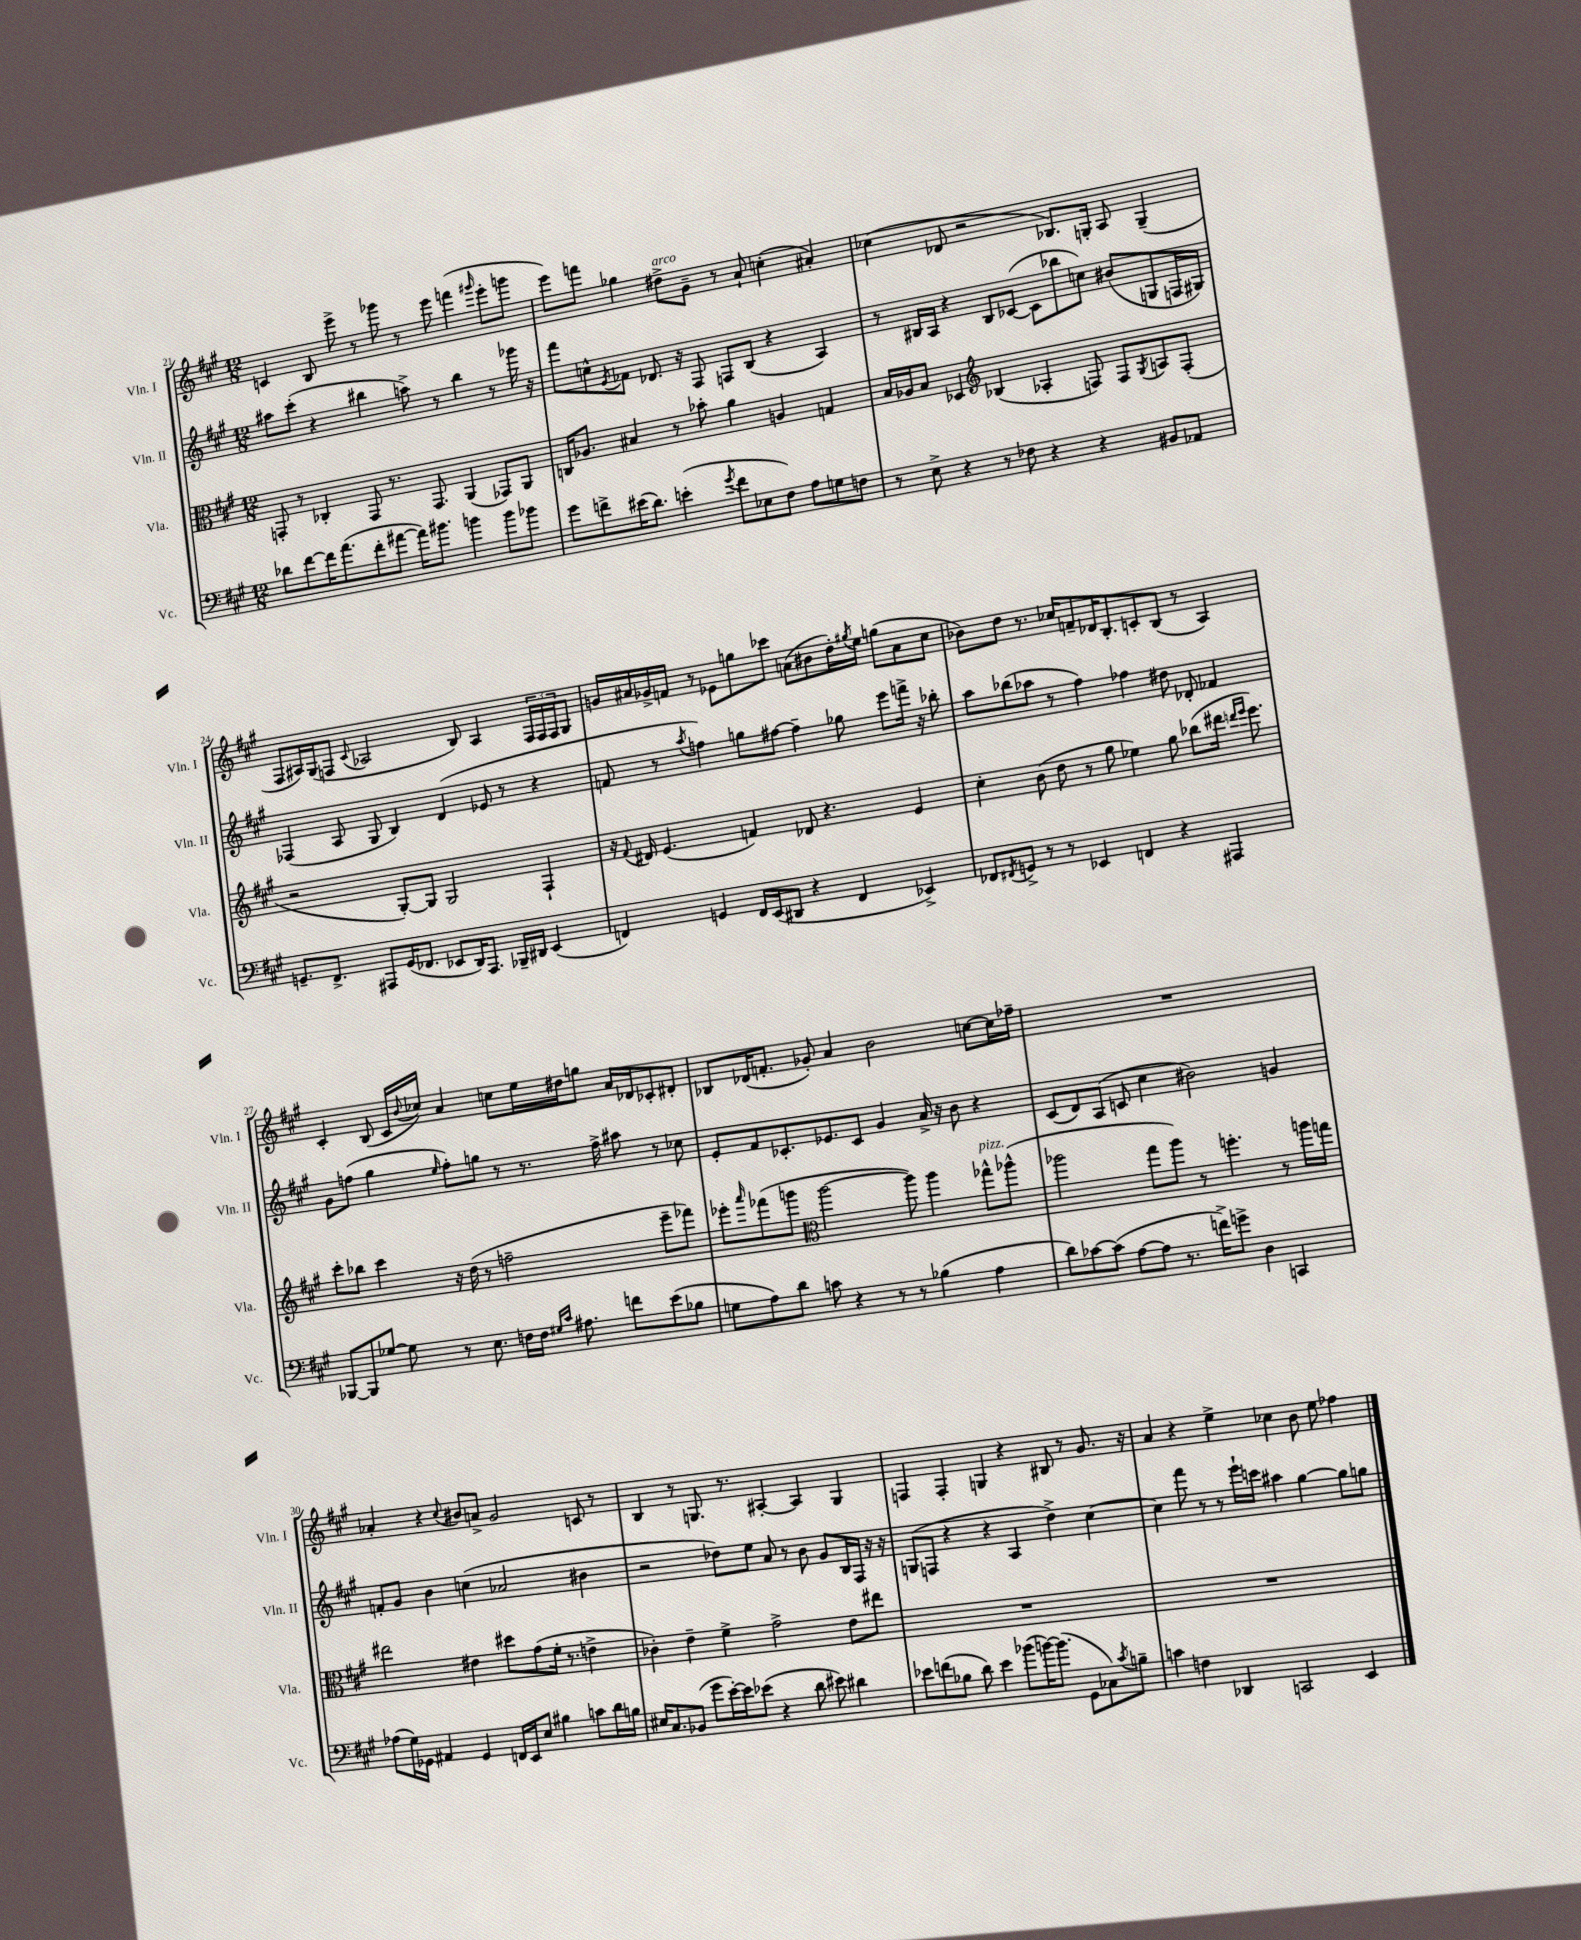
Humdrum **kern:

**kern	**kern	**kern	**kern
*staff4	*staff3	*staff2	*staff1
*clefF4	*clefC3	*clefG2	*clefG2
*k[f#c#g#]	*k[f#c#g#]	*k[f#c#g#]	*k[f#c#g#]
*M12/8	*M12/8	*M12/8	*M12/8
8d-	8GG'	8aa#	4c
[8f#	8r	(8ccc#'	.
16f#]	4C-'	4r	8B
(8.a	.	.	.
.	.	.	8eee^
8f#'	8GG	4bb#	8r
[8a#	8.r	.	8ggg-
16a#])	.	8aa^)	8r
8.b#	8.GG	.	.
.	.	8r	8eee
4b	(4AA	4bb#	(4fff
.	.	.	16qqggg#
8b	8GG-)	8r	8eee'
8b-	8AA	16ggg-	8ggg
.	.	16r	.
=	=	=	=
8g#	16C	8fff#	8eee)
.	8.A-	.	.
8f^	.	8cc^^	8fff
.	.	8qe	.
(16e#	4B#	8f-	4gg-
8.d)	.	.	.
.	.	8.d-	.
(4e'	8r	.	8dd#^
.	.	16r	.
.	8b-'	8F#	8g#~
8qg#	.	.	.
8f	4a	8F	8r
8E-	.	(8B	8a`
8F#)	4A	4r	(4cc'
8A	.	.	.
8G	4G	4A)	4a#')
8F	.	.	.
=	=	=	=
8r	16B	8r	(4cc-
.	16A-	.	.
8E^	8B	16B#	.
.	.	16A	.
4r	4D-	4r	8d-
.	.	.	2r
*	*clefG2	*	*
8r	(4B-	8B#	.
8F-	.	([8c-	.
4r	4A-'	8c-]	.
.	.	8bb-	8.B-)
4r	8F)	8cc)	.
.	.	.	16G'
.	8F	(8b#	8A
.	8qG#	.	.
8BB#	8A	8G	(4G~
8AA-	(8F'	16F	.
.	.	16G#)	.
=	=	=	=
8.GG~	2r	(4F-	8F#
.	.	.	16A#)
8.FF#^	.	.	(16G#
.	.	8A	8F
.	.	.	8qqc#
8AAA#	.	8G#	2A-
(16GG	[8G#')	4B)	.
8.FF-	.	.	.
.	8G#]	.	.
8EE-	2G#	(4d	.
16DD)	.	.	8B)
8.AAA#	.	.	.
.	.	8e-	4A-
16BBB-~	.	8r	.
16DD#	.	.	.
(4EE-	4F#`	4r	24F
.	.	.	24F
.	.	.	24F
.	.	.	8G#
=	=	=	=
4FF)	16r	8f	16g
.	8qqf#	.	.
.	16d#	.	16a#
.	(4.e	8r	16g-^
.	.	.	16f
.	.	8qaa	.
4GG	.	4ff)	8r
.	.	.	8e-
16FF	4f)	8gg	8gg
(16EE	.	.	.
8DD#	.	[8ff#	8ccc-
4r	8d-	4ff#~]	(8a
.	4.r	.	8b#
4FF	.	8gg-	16dd')
.	.	.	8qgg#
.	.	.	16ee
.	.	8eee	(8gg
4EE-^)	4e	16fff^	8a
.	.	16r	.
.	.	8bb-'	8cc#
=	=	=	=
8FF-	4cc#'	8aa	8b-)
8qFF#	.	.	.
8GG^	.	(8bb-	8dd
8r	(8b	8aa-	8.r
8r	8dd	8r	.
.	.	.	16cc-
4EE-	8r	4ff#)	8f~
.	8gg#	.	16d-
.	.	.	8.B'
4FF	4ee-)	4ff-	.
.	.	.	8c'
4r	8gg#	8dd#	(8B
.	(8bb-	8d-'	8r
4AAA#	16ddd#	4f-	4A)
.	16qqddd	.	.
.	16qqeee	.	.
.	8.eee)	.	.
=	=	=	=
[8BBB-	8ccc#'	8g#	4c#'
8BBB-]	8bb-	(8ff	.
[8G-	4ccc#	4gg#	(8B
8G-]	.	.	16c#
.	.	.	8qqb
.	.	.	16cc-)
.	.	16qqee	.
8r	16r	8ff')	4a
.	(16dd	.	.
8.E	8r	8gg	.
.	2ff~	8r	8cc
16F	.	.	.
16F	.	8.r	16ee
16qqG#	.	.	.
16qqc#	.	.	.
8.A#	.	.	16dd#
.	.	.	8gg
.	.	16ff^	.
8f	.	8aa#	16a
.	.	.	16d-
(8e	8eee~	8r	8c-'
8B-	8fff-)	8cc-	8d#'
=	=	=	=
8G	8eee-'	8e'	8B-
.	16qqaaa	.	.
8A)	(8fff-	8f#	(16d-
.	.	.	8.f'
8d	8ggg	8.c-'	.
*	*clefC3	*	*
8c	[2aa	.	8g-')
.	.	8.e-	.
4r	.	.	4a
.	.	8c-	.
8r	.	4g#	2b
8r	8aa])	.	.
(4B-	4aa	16a^	.
.	.	16r	.
.	.	8b	.
4A	8gg-^^	4r	[8cc
.	(8aa-^^	.	16cc]
.	.	.	16ff-~
=	=	=	=
8d)	2aa-	(8c#	1.r
[8c-	.	8d)	.
(8c-]	.	(8A	.
[8A	.	8c	.
8A]	8gg#	4cc#	.
8.r	8aa-)	.	.
.	8r	2b#)	.
16f^)	.	.	.
8g^	4.ff'	.	.
4D	.	.	.
4CC	8r	4g	.
.	16aa	.	.
.	16gg	.	.
=	=	=	=
(8A-	2ee#	8f'	4a-'
16G#)	.	8g#	.
16GG-	.	.	.
4AA#	.	4b	4r
.	.	.	8qqcc#
4GG-	4e#	(4cc	8b#
.	.	.	8a^
16FF	8dd#	2a-	2g#
16EE	.	.	.
8E	(8g#	.	.
4B#	16f#'	.	.
.	8.r	.	.
8c	4e^	4b#	8c
16d	.	.	8r
16B	.	.	.
=	=	=	=
16E#	4c-')	2r	4B
8.C#	.	.	.
(8BB-	4e~	.	8r
8g#	.	.	8.G
[16e')	4f#^	8dd-)	.
16e]	.	.	8.r
(8e-	.	8ee	.
4r	2g#^	8a	[4A#'
.	.	8r	.
8d	.	8b	4A#]
8e#)	.	8g#	.
4d#	8e	16B	4G
.	.	16F#	.
.	8ee#	16r	.
.	.	16r	.
=	=	=	=
8e-	1.r	(8G	4F
(8f	.	8F	.
8B-	.	4r	4F'
8d)	.	.	.
4e-	.	4r	4G
(8b-	.	4A	4r
[16b)	.	.	.
(8.b]	.	.	.
.	.	4dd^)	8B#
8GG#	.	.	8r
8C-)	.	[4cc#	8.g#
8qc#	.	.	.
8B~	.	.	.
.	.	.	16r
=	=	=	=
4c	1.r	4cc#]	4a
4F	.	8fff#	4r
.	.	8r	.
4DD-	.	8r	4ee^
.	.	16eee`	.
.	.	16ccc	.
2CC	.	4aa#	4cc-
.	.	[4gg#	8b
.	.	.	8ee
4EE	.	8gg#]	4ff-
.	.	8gg	.
==	==	==	==
*-	*-	*-	*-
